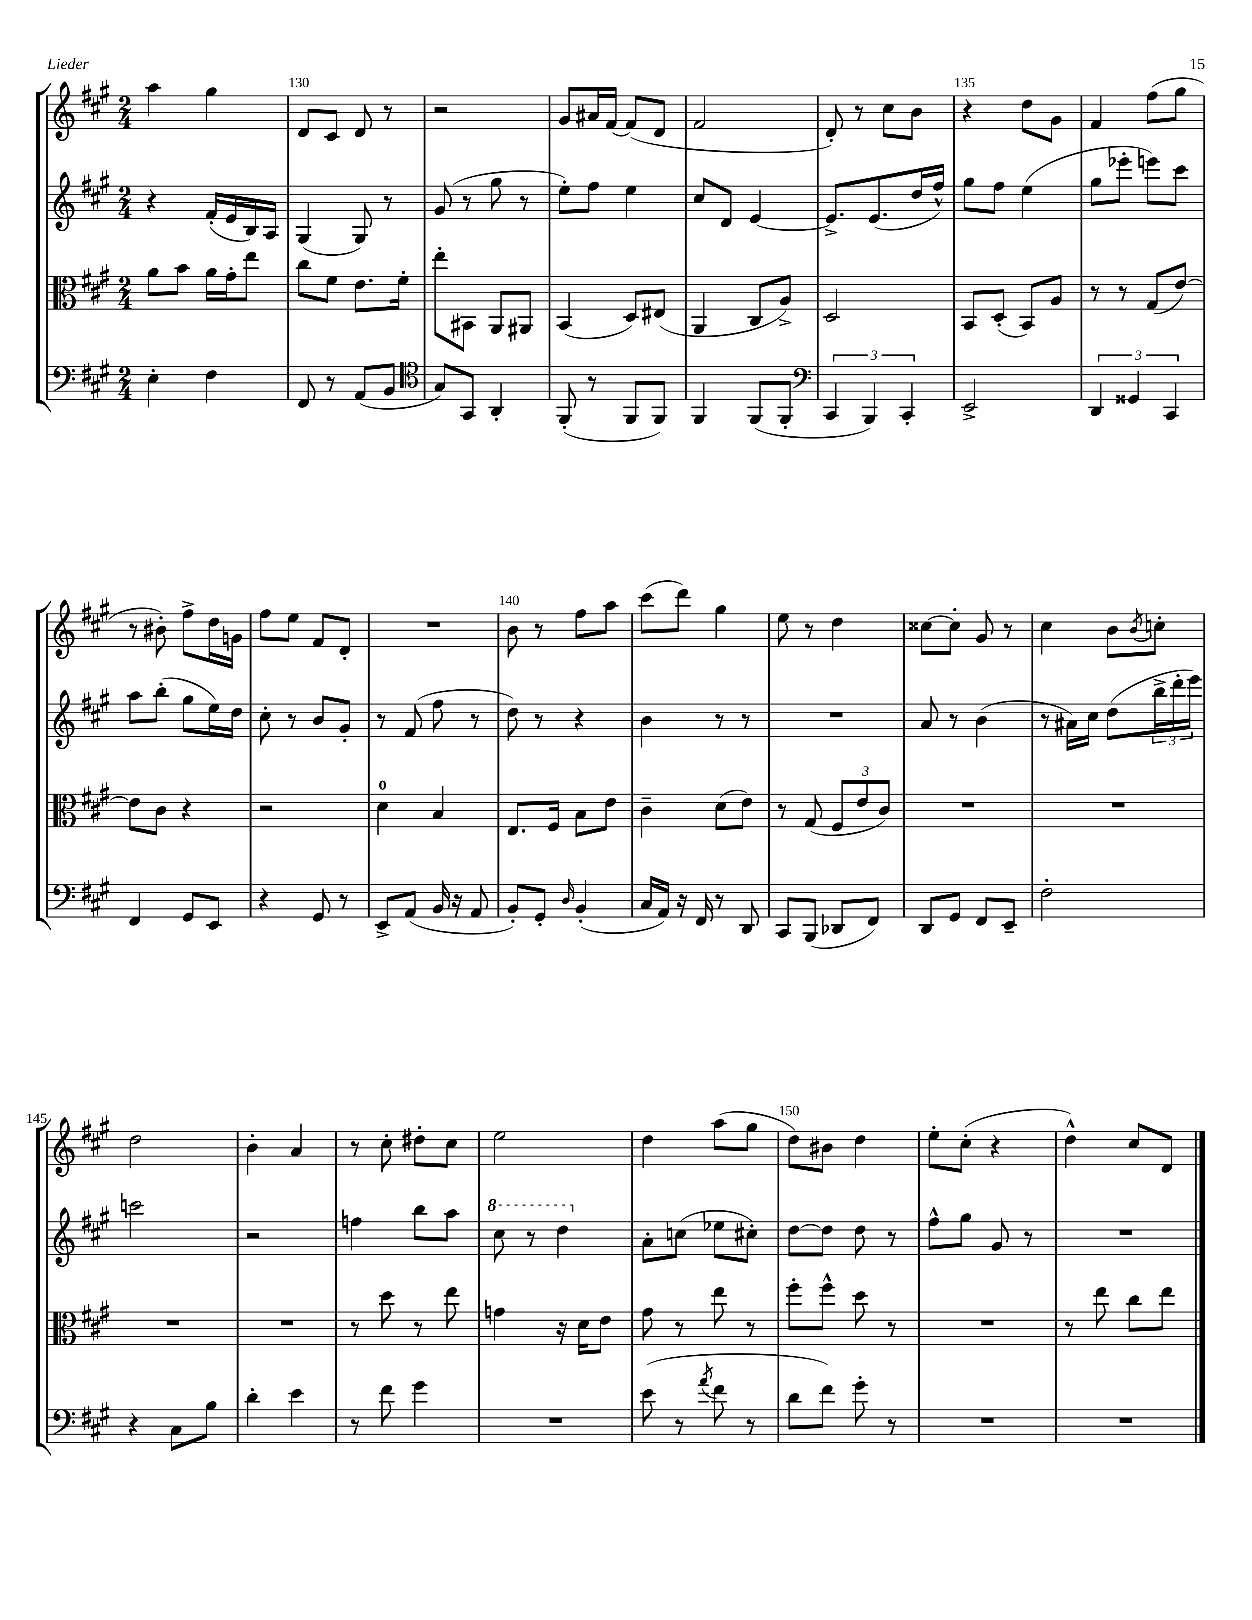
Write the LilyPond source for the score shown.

<<
\new StaffGroup <<
\new Staff = "s0" {
    \clef treble \key a \major \numericTimeSignature \time 2/4
    a''4 gis''4 |
    d'8 cis'8 d'8 r8 |
    r2 |
    gis'8 ais'16 fis'16~ fis'8( d'8 |
    fis'2 |
    d'8-.) r8 cis''8 b'8 |
    r4 d''8 gis'8 |
    fis'4 fis''8( gis''8 |
    r8 bis'8-.) fis''8-> d''16 g'16 |
    fis''8 e''8 fis'8 d'8-. |
    R2 |
    b'8 r8 fis''8 a''8 |
    cis'''8( d'''8) gis''4 |
    e''8 r8 d''4 |
    cisis''8~ cisis''8-. gis'8 r8 |
    cis''4 b'8 \acciaccatura { b'8 } c''8-. |
    d''2 |
    b'4-. a'4 |
    r8 cis''8-. dis''8-. cis''8 |
    e''2 |
    d''4 a''8( gis''8 |
    d''8) bis'8 d''4 |
    e''8-. cis''8-.( r4 |
    d''4-^) cis''8 d'8 \bar "|." |
}
\new Staff = "s1" {
    \clef treble \key a \major \numericTimeSignature \time 2/4
    r4 fis'16-.( e'16 b16) a16 |
    gis4( gis8) r8 |
    gis'8( r8 gis''8 r8 |
    e''8-.) fis''8 e''4 |
    cis''8 d'8 e'4~ |
    e'8.-> e'8.( d''16 fis''16-^) |
    gis''8 fis''8 e''4( |
    gis''8 ees'''8-. e'''8) cis'''8 |
    a''8 b''8-.( gis''8 e''16) d''16 |
    cis''8-. r8 b'8 gis'8-. |
    r8 fis'8( fis''8 r8 |
    d''8) r8 r4 |
    b'4 r8 r8 |
    R2 |
    a'8 r8 b'4( |
    r8 ais'16) cis''16 d''8( \tuplet 3/2 { b''16-> d'''16-. e'''16) } |
    c'''2 |
    r2 |
    f''4 b''8 a''8 |
    \ottava #1 cis'''8 r8 d'''4 \ottava #0 |
    a'8-. c''8( ees''8 cis''8-.) |
    d''8~ d''8 d''8 r8 |
    fis''8-^ gis''8 gis'8 r8 |
    R2 \bar "|." |
}
\new Staff = "s2" {
    \clef alto \key a \major \numericTimeSignature \time 2/4
    a'8 b'8 a'16 gis'16-. e''8 |
    cis''8 fis'8 e'8. fis'16-. |
    e''8-. bis,8 a,8 ais,8 |
    b,4( d8) eis8( |
    a,4 cis8 a8->) |
    d2 |
    b,8 d8-.( b,8) a8 |
    r8 r8 gis8( e'8~) |
    e'8 cis'8 r4 |
    r2 |
    d'4-0 b4 |
    e8. fis16 b8 e'8 |
    cis'4-- d'8( e'8) |
    r8 gis8( \tuplet 3/2 { fis8 e'8 cis'8) } |
    R2 |
    R2 |
    R2 |
    R2 |
    r8 d''8 r8 e''8 |
    g'4 r16 d'16 e'8 |
    gis'8 r8 e''8 r8 |
    fis''8-. fis''8-^ d''8 r8 |
    R2 |
    r8 e''8 cis''8 e''8 \bar "|." |
}
\new Staff = "s3" {
    \clef bass \key a \major \numericTimeSignature \time 2/4
    e4-. fis4 |
    fis,8 r8 a,8( b,8 |
    \clef tenor gis8) gis,8 a,4-. |
    fis,8-.( r8 fis,8 fis,8) |
    fis,4 fis,8( fis,8-. |
    \clef bass \tuplet 3/2 { cis,4 b,,4) cis,4-. } |
    e,2-> |
    \tuplet 3/2 { d,4 gisis,4 cis,4 } |
    fis,4 gis,8 e,8 |
    r4 gis,8 r8 |
    e,8-> a,8( b,16 r16 a,8 |
    b,8-.) gis,8-. \grace { d16 } b,4-.( |
    cis16 a,16) r16 fis,16 r8 d,8 |
    cis,8 b,,8( des,8 fis,8) |
    d,8 gis,8 fis,8 e,8-- |
    fis2-. |
    r4 cis8 b8 |
    d'4-. e'4 |
    r8 fis'8 gis'4 |
    R2 |
    e'8( r8 \acciaccatura { a'8 } fis'8 r8 |
    d'8 fis'8) gis'8-. r8 |
    R2 |
    R2 \bar "|." |
}
>>
>>
\layout { \context { \Score currentBarNumber = #129 \override BarNumber.break-visibility = ##(#f #t #t) barNumberVisibility = #(every-nth-bar-number-visible 5) } }
